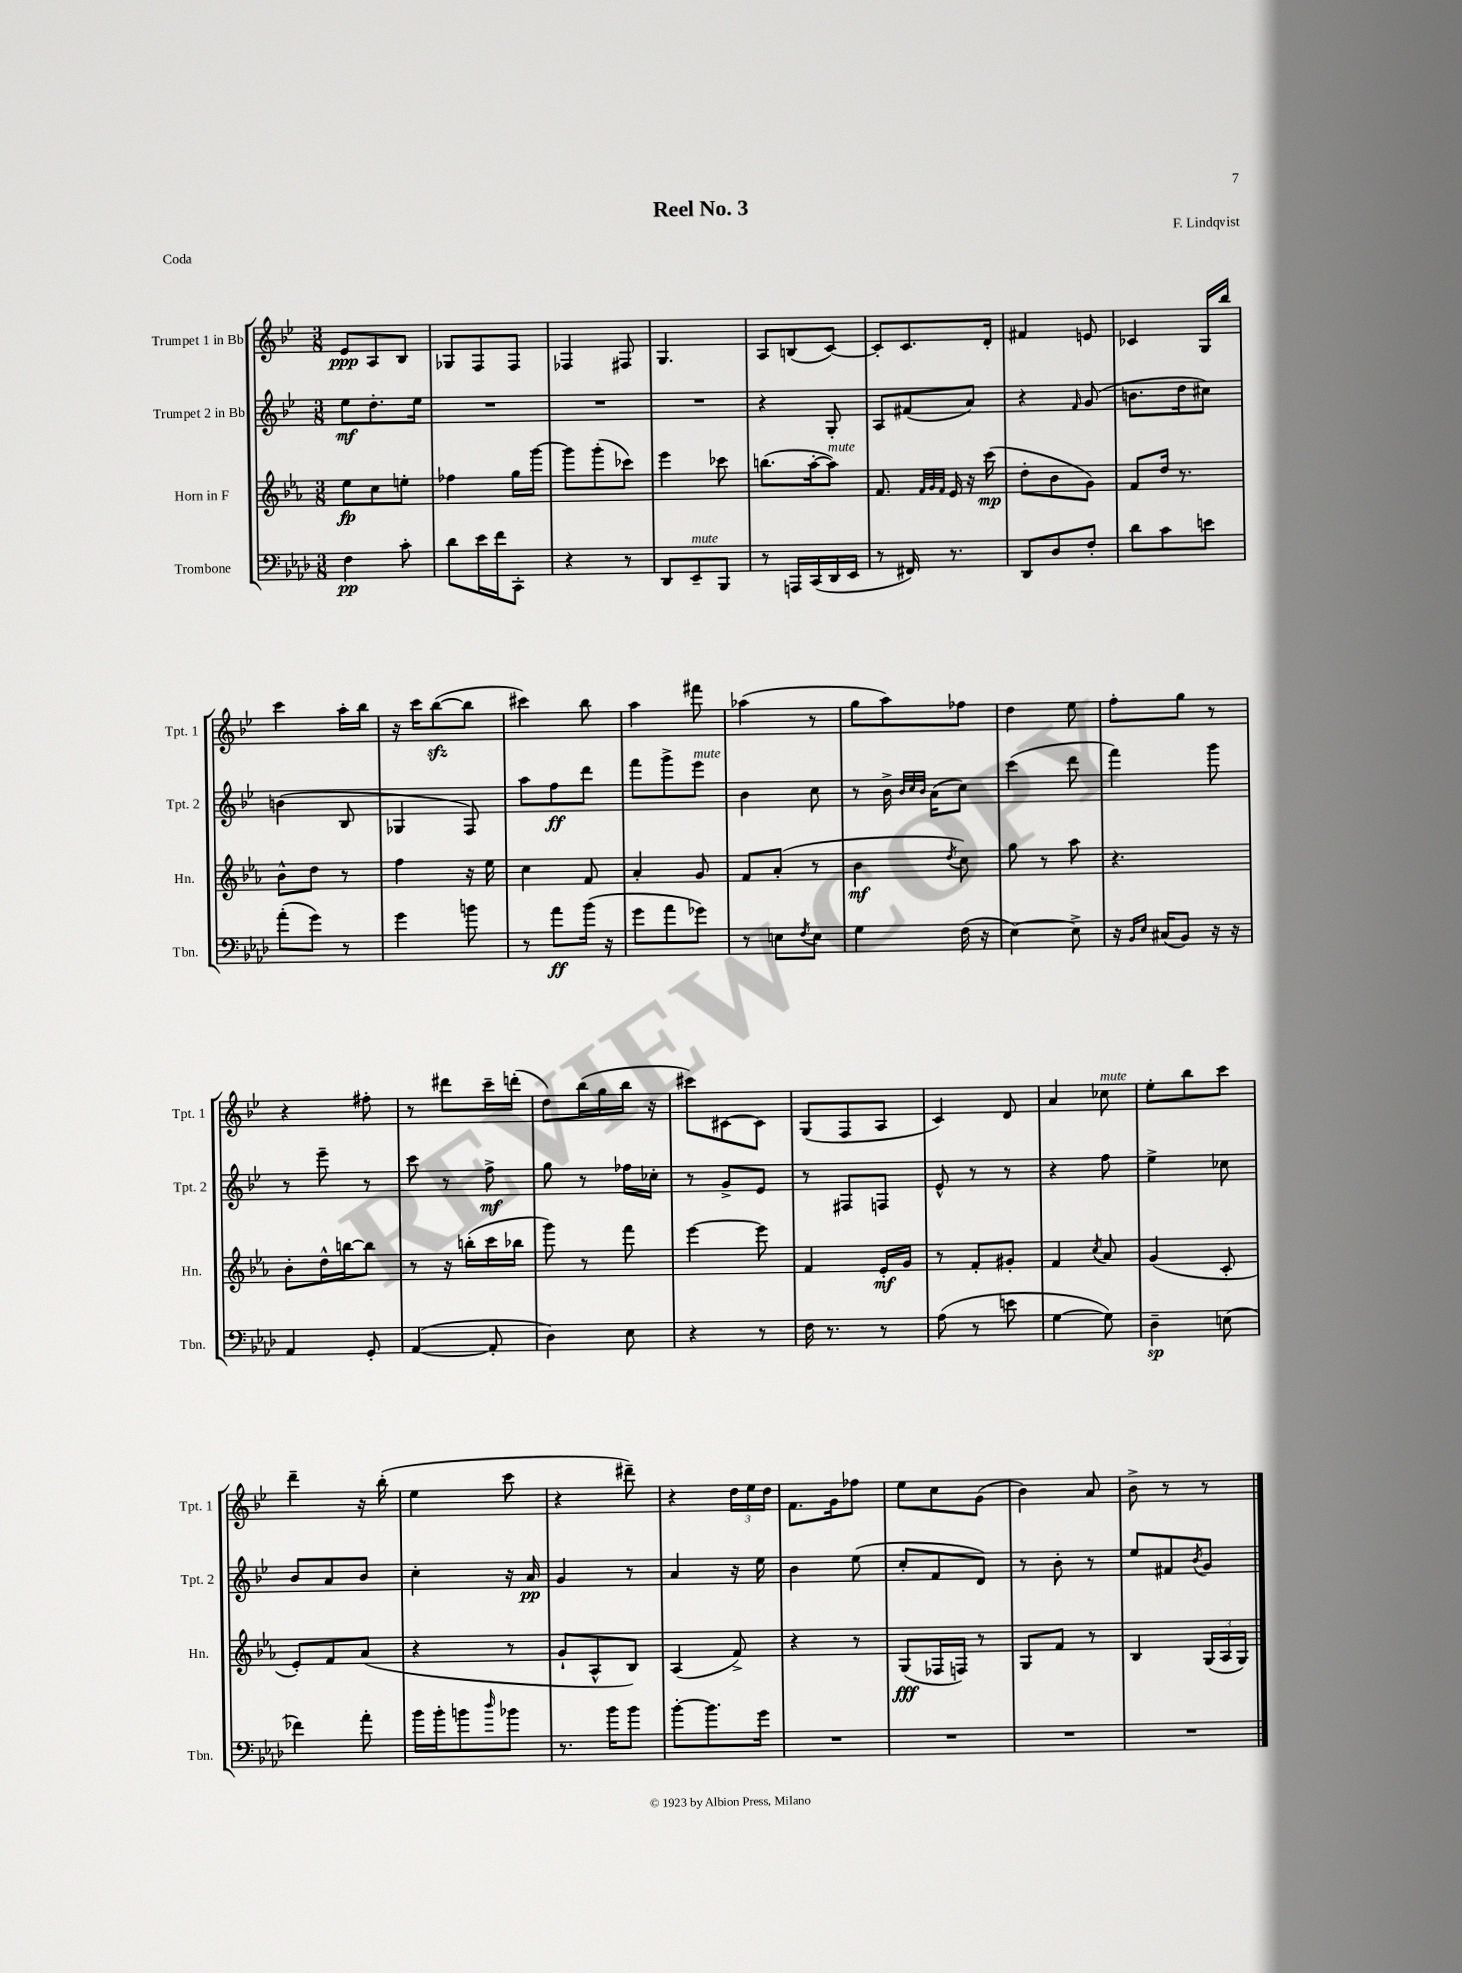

**kern	**kern	**kern	**kern
*staff4	*staff3	*staff2	*staff1
*clefF4	*clefG2	*clefG2	*clefG2
*k[b-e-a-d-]	*k[b-e-a-]	*k[b-e-]	*k[b-e-]
*M3/8	*M3/8	*M3/8	*M3/8
4F	8ee-	8ee-	8e-
.	8cc	8.dd'	8A
8c'	8ee'	.	8B-
.	.	16ee-	.
=	=	=	=
8d-	4ff-	4.r	8G-
16e-	.	.	8F
16f	.	.	.
8CC'	16gg	.	8F
.	[16ggg	.	.
=	=	=	=
4r	8ggg]	4.r	4F-
.	(8ggg'	.	.
8r	8ccc-)	.	8F#
=	=	=	=
8DD-	4eee-	4.r	4.G
8EE-~	.	.	.
8BBB-	8ccc-	.	.
=	=	=	=
8r	(8.bb	4r	8A
16AAA	.	.	(8B
(16CC	[16aa-'	.	.
16DD-	8aa-])	8G'	[8c)
16EE-	.	.	.
=	=	=	=
8r	8.f	8A	8c']
16FF#)	.	(8f#	8.c
.	32qqf	.	.
.	32qqg	.	.
.	32qqf	.	.
8.r	16e-	.	.
.	16r	8a)	.
.	(16ccc	.	16d'
=	=	=	=
8DD-	8dd'	4r	4f#
8D-	8b-	.	.
.	.	16qqf	.
8F'	8g)	(8g	8e
=	=	=	=
8d-	8f	8.b	4c-
8c	16dd	.	.
.	8.r	16dd	.
8e	.	8cc#)	16G
.	.	.	16bb-
=	=	=	=
(8a-'	8b-^^	(4b	4ccc
8g)	8dd	.	.
8r	8r	8B-	16aa'
.	.	.	16bb-
=	=	=	=
4g	4ff	4G-	16r
.	.	.	16ccc
.	.	.	([8bb-
8b	16r	8F)	8bb-]
.	16ee-	.	.
=	=	=	=
8r	4cc	8aa	4ccc#)
8a-	.	8ff	.
(16b-	8f	8ddd	8bb-
16r	.	.	.
=	=	=	=
8g	4a-'	8fff	4aa
8a-	.	8ggg^	.
8g-)	8g	8eee-	8fff#
=	=	=	=
8r	8f	4b-	(4aa-
8E	(8a-'	.	.
8qF	.	.	.
8E	8r	8cc	8r
=	=	=	=
4G	4b-	8r	8gg
.	.	16b-^	8aa)
.	.	32qqb-	.
.	.	32qqcc	.
.	.	32qqb-	.
.	.	(16a	.
.	8qdd	.	.
(16F	8cc)	8cc)	8ff-
16r	.	.	.
=	=	=	=
[4E-)	8gg	(4ccc	4dd
.	8r	.	.
8E-^]	8aa-	8ddd	8ee-
=	=	=	=
16r	4.r	4fff)	8ff'
16qqBB-	.	.	.
16qqE-	.	.	.
(16C#	.	.	.
8BB-)	.	.	8gg
16r	.	8ggg	8r
16r	.	.	.
=	=	=	=
4AA-	8b-'	8r	4r
.	16dd^^	8eee-~	.
.	[16bb	.	.
8GG'	8bb]	8r	8ff#'
=	=	=	=
([4AA-	8r	8ccc	8r
.	16r	8r	8ddd#
.	(16bb'	.	.
8AA-']	16ccc	8ff^	16ccc~
.	16bb-	.	(16ddd'
=	=	=	=
4D-)	8ggg)	8gg	8dd)
.	8r	8r	(16bb-
.	.	.	16gg
8E-	8fff	16ff-	16bb-
.	.	16cc-'	16r
=	=	=	=
4r	[4eee-	8r	8ccc#)
.	.	8g^	[8c#
8r	8eee-]	8e-	8c#]
=	=	=	=
16F	4f	8r	(8G
8.r	.	.	.
.	.	8F#	8F
8r	16e-'	8F	8A
.	16g	.	.
=	=	=	=
(8A-	8r	8e-^^	4c)
8r	8f'	8r	.
8e	8g#'	8r	8d
=	=	=	=
[4G	4f	4r	4a
.	8qcc	.	.
8G])	8a-	8ff	8cc-
=	=	=	=
4D-~	(4g	4ee-^	8ee-'
.	.	.	8bb-
(8E	8c'	8cc-	8ccc
=	=	=	=
4f-)	8e-')	8b-	4ddd~
.	8f	8a	.
8a-'	(8a-	8b-	16r
.	.	.	(16bb-'
=	=	=	=
16b-	4r	4cc'	4ee-
16b-'	.	.	.
8b	.	.	.
16qqdd-	.	.	.
8b-	8r	16r	8ccc
.	.	16a	.
=	=	=	=
8.r	8g`	4g	4r
.	8A-^^	.	.
16b-	.	.	.
8b-	8B-)	8r	8ddd#~)
=	=	=	=
[8b-'	(4A-	4a	4r
8.b-]	.	.	.
.	8f^)	16r	24dd
.	.	.	24ee-
16g	.	16ee-	.
.	.	.	24dd
=	=	=	=
4.r	4r	4b-	8.f
.	.	.	16g
.	8r	(8ee-	8ff-
=	=	=	=
4.r	(8G	8cc'	8ee-
.	16F-	8f	8cc
.	16F)	.	.
.	8r	8d)	(8g
=	=	=	=
4.r	8G	8r	4b-)
.	8f	8b-'	.
.	8r	8r	8a
=	=	=	=
4.r	4B-	8ee-	8b-^
.	.	8f#	8r
.	.	8qb-	.
.	(24G	8g	8r
.	24A-	.	.
.	24G)	.	.
==	==	==	==
*-	*-	*-	*-
